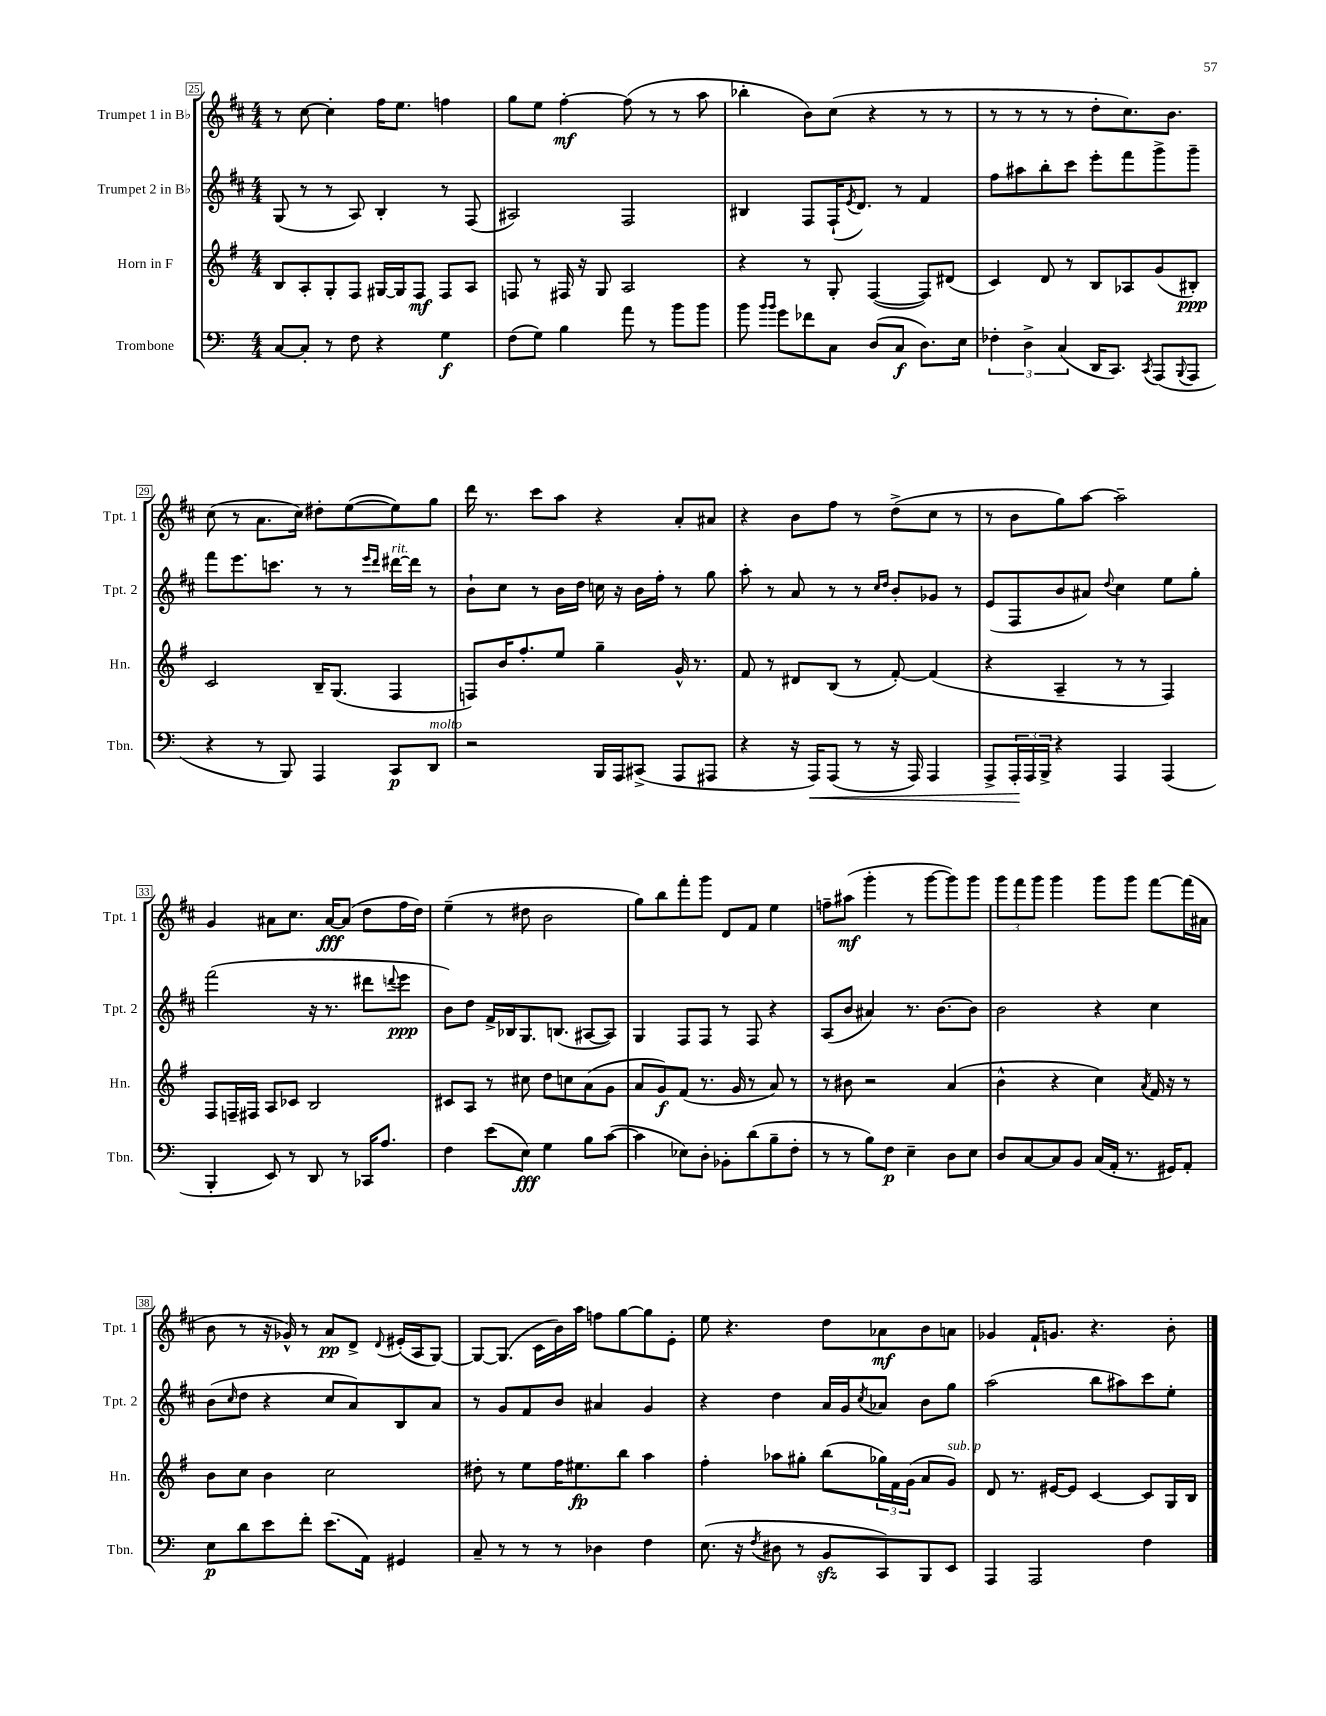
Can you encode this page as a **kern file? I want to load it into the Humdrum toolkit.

**kern	**dynam	**kern	**dynam	**kern	**dynam	**kern	**dynam
*part4	*part4	*part3	*part3	*part2	*part2	*part1	*part1
*staff4	*staff4	*staff3	*staff3	*staff2	*staff2	*staff1	*staff1
*I"Trombone	*	*I"Horn in F	*	*I"Trumpet 2 in B♭	*	*I"Trumpet 1 in B♭	*
*I'Tbn.	*	*I'Hn.	*	*I'Tpt. 2	*	*I'Tpt. 1	*
*clefF4	*	*clefG2	*	*clefG2	*	*clefG2	*
*k[]	*	*k[f#]	*	*k[f#c#]	*	*k[f#c#]	*
*M4/4	*	*M4/4	*	*M4/4	*	*M4/4	*
=25	=25	=25	=25	=25	=25	=25	=25
[8C/L	.	8B/L	.	(8G/	.	8r	.
8C'/J]	.	8A'/	.	8r	.	[8cc#\	.
8r	.	8G'/	.	8r	.	4cc#'\]	.
8F\	.	8F#/J	.	8A/)	.	.	.
4r	.	[16G#X/LL	.	4B'/	.	16ff#\KL	.
.	.	16G#/J]	.	.	.	8.ee\J	.
.	.	8F#/J	mf	.	.	.	.
4G\	f	8F#/L	.	8r	.	4ffn\	.
.	.	8A/J	.	(8F#/	.	.	.
=26	=26	=26	=26	=26	=26	=26	=26
(8F\L	.	8Fn/	.	2A#X/)	.	8gg\L	.
8G\J)	.	8r	.	.	.	8ee\J	.
4B\	.	16F#X/	.	.	.	[4ff#'\	mf
.	.	16r	.	.	.	.	.
.	.	8G/	.	.	.	.	.
8a\	.	2A/	.	2F#/	.	(8ff#\]	.
8r	.	.	.	.	.	8r	.
8b\L	.	.	.	.	.	8r	.
8b\J	.	.	.	.	.	8aa\	.
=27	=27	=27	=27	=27	=27	=27	=27
8b\	.	4r	.	4B#X/	.	4bb-X'\	.
16qqb/LL	.	.	.	.	.	.	.
16qqb/JJ	.	.	.	.	.	.	.
8g\L	.	.	.	.	.	.	.
8f-X\	.	8r	.	8F#/L	.	8b\L)	.
8C\J	.	8G'/	.	(16F#`/K	.	(8cc#\J	.
.	.	.	.	8qe/	.	.	.
.	.	.	.	8.d/J)	.	.	.
(8D/L	.	([4F#/	.	.	.	4r	.
8C/J	f	.	.	8r	.	.	.
8.D\L)	.	8F#/L])	.	4f#/	.	8r	.
.	.	(8d#X/J	.	.	.	8r	.
16E\Jk	.	.	.	.	.	.	.
=28	=28	=28	=28	=28	=28	=28	=28
6F-X'\	.	4c/)	.	8ff#\L	.	8r	.
.	.	.	.	8aa#X\	.	8r	.
6D^\	.	.	.	.	.	.	.
.	.	8d/	.	8bb'\	.	8r	.
(6C/	.	.	.	.	.	.	.
.	.	8r	.	8ccc#\J	.	8r	.
16DD/KL	.	8B/L	.	8eee'\L	.	8dd'\L	.
8.CC/J)	.	.	.	.	.	.	.
.	.	8A-X/	.	8fff#\	.	8.cc#\)	.
8qCC/	.	.	.	.	.	.	.
(8AAA/L	.	(8g/	.	8ggg^\	.	.	.
.	.	.	.	.	.	8.b\J	.
8qqBBB/	.	.	.	.	.	.	.
8AAA/J	.	8B#X'/J)	ppp	8ggg~\J	.	.	.
!!LO:LB:g=z
=29	=29	=29	=29	=29	=29	=29	=29
4r	.	2c/	.	8fff#\L	.	(8cc#\	.
.	.	.	.	8.eee\	.	8r	.
8r	.	.	.	.	.	8.a\L	.
.	.	.	.	8.cccn\J	.	.	.
8BBB/)	.	.	.	.	.	.	.
.	.	.	.	.	.	16cc#\Jk)	.
4AAA/	.	16B~/KL	.	8r	.	8dd#X'\L	.
.	.	(8.G/J	.	.	.	.	.
.	.	.	.	8r	.	([8ee\	.
.	.	.	.	16qqeee/LL	.	.	.
.	.	.	.	16qqddd/JJ	.	.	.
!	!	!	!	!LO:TX:a:i:t=rit.	!	!	!
8CC/L	p	4F#/	.	[16ddd#X\LL	.	8ee\])	.
.	.	.	.	16ddd#\JJ]	.	.	.
!LO:TX:a:i:t=molto	!	!	!	!	!	!	!
8DD/J	.	.	.	8r	.	8gg\J	.
=30	=30	=30	=30	=30	=30	=30	=30
2r	.	8Fn/L)	.	8b`\L	.	16ddd\	.
.	.	.	.	.	.	8.r	.
.	.	16b/K	.	8cc#\J	.	.	.
.	.	8.ff#'/	.	.	.	.	.
.	.	.	.	8r	.	8ccc#\L	.
.	.	8ee/J	.	16b\LL	.	8aa\J	.
.	.	.	.	16dd\JJ	.	.	.
16BBB/LL	.	4gg~\	.	16ccn\	.	4r	.
16AAA/J	.	.	.	16r	.	.	.
(8CC#X^/J	.	.	.	16b\LL	.	.	.
.	.	.	.	16ff#'\JJ	.	.	.
8AAA/L	.	16g^^/	.	8r	.	8a'/L	.
.	.	8.r	.	.	.	.	.
8AAA#X/J	.	.	.	8gg\	.	8a#X/J	.
=31	=31	=31	=31	=31	=31	=31	=31
4r	.	8f#/	.	8aa'\	.	4r	.
.	.	8r	.	8r	.	.	.
16r	.	8d#X/L	.	8a/	.	8b\L	.
!	!LO:HP:b	!	!	!	!	!	!
16AAA/KL)	<	.	.	.	.	.	.
(8AAA/J	.	(8B/J	.	8r	.	8ff#\J	.
8r	.	8r	.	8r	.	8r	.
.	.	.	.	16qqcc#/LL	.	.	.
.	.	.	.	16qqdd/JJ	.	.	.
16r	.	[8f#'/)	.	8b'/L	.	(8dd^\L	.
16AAA/)	.	.	.	.	.	.	.
4AAA/	.	(4f#/]	.	8g-X/J	.	8cc#\J	.
.	.	.	.	8r	.	8r	.
=32	=32	=32	=32	=32	=32	=32	=32
8AAA^/L	.	4r	.	(8e/L	.	8r	.
24AAA'/L	.	.	.	8F#/	.	8b\L	.
24AAA/	[	.	.	.	.	.	.
24BBB^/JJ	.	.	.	.	.	.	.
4r	.	4A~/	.	8b/	.	8gg\)	.
.	.	.	.	8a#X/J)	.	[8aa\J	.
.	.	.	.	8qqdd/	.	.	.
4AAA/	.	8r	.	4cc#\	.	2aa~\]	.
.	.	8r	.	.	.	.	.
(4AAA/	.	4F#/)	.	8ee\L	.	.	.
.	.	.	.	8gg'\J	.	.	.
!!LO:LB:g=z
=33	=33	=33	=33	=33	=33	=33	=33
4BBB'/	.	8F#/L	.	(2fff#\	.	4g/	.
.	.	16Fn~/L	.	.	.	.	.
.	.	16F#X/JJ	.	.	.	.	.
8EE/)	.	8A/L	.	.	.	8a#X\L	.
8r	.	8c-X/J	.	.	.	8.cc#\J	.
8DD/	.	2B/	.	16r	.	.	.
.	.	.	.	8.r	.	[16a#/KL	fff
8r	.	.	.	.	.	(8a#/J]	.
16CC-X/KL	.	.	.	8ddd#X\L	.	8dd\L	.
8.A/J	.	.	.	.	.	.	.
.	.	.	.	8qqdddn/	.	.	.
.	.	.	.	8eee\J	ppp	16ff#\L	.
.	.	.	.	.	.	16dd\JJ)	.
=34	=34	=34	=34	=34	=34	=34	=34
4F\	.	8c#X/L	.	8b\L)	.	(4ee~\	.
.	.	8A/J	.	8dd\J	.	.	.
(8e\L	.	8r	.	16f#^/LL	.	8r	.
.	.	.	.	16B-X/J	.	.	.
8E\J)	fff	8cc#X\	.	8.G/	.	8dd#X\	.
4G\	.	8dd\L	.	.	.	2b\	.
.	.	.	.	(8.Bn/J	.	.	.
.	.	8ccn\	.	.	.	.	.
8B\L	.	(8a\	.	[8A#X/L	.	.	.
([8c\J	.	8g\J	.	8A#/J])	.	.	.
=35	=35	=35	=35	=35	=35	=35	=35
4c\]	.	8a/L	.	4G/	.	8gg\L)	.
.	.	8g/)	f	.	.	8bb\	.
8E-X\L)	.	(8f#/J	.	8F#/L	.	8fff#'\	.
8D'\J	.	8.r	.	8F#/J	.	8ggg\J	.
8BB-X'\L	.	.	.	8r	.	8d/L	.
.	.	16g/	.	.	.	.	.
(8d\	.	8r	.	8F#/	.	8f#/J	.
8B~\	.	8a/)	.	4r	.	4ee\	.
8F'\J	.	8r	.	.	.	.	.
=36	=36	=36	=36	=36	=36	=36	=36
8r	.	8r	.	(8A/L	.	8ffn~\L	.
8r	.	8b#X\	.	8b/J	.	(8aa#X\J	mf
8B\L)	.	2r	.	4a#X/)	.	4ggg'\	.
8F\J	p	.	.	.	.	.	.
4E~\	.	.	.	8.r	.	8r	.
.	.	.	.	.	.	[8ggg\L	.
.	.	.	.	[8.b\L	.	.	.
8D\L	.	(4a/	.	.	.	8ggg\])	.
8E\J	.	.	.	8b\J]	.	8ggg\J	.
=37	=37	=37	=37	=37	=37	=37	=37
8D/L	.	4b^^\	.	2b\	.	12ggg\L	.
.	.	.	.	.	.	12fff#\	.
[8C/	.	.	.	.	.	.	.
.	.	.	.	.	.	12ggg\J	.
8C/]	.	4r	.	.	.	4ggg\	.
8BB/J	.	.	.	.	.	.	.
(16C/LL	.	4cc\)	.	4r	.	8ggg\L	.
16AA'/JJ	.	.	.	.	.	.	.
8.r	.	.	.	.	.	8ggg\J	.
.	.	8qa/	.	.	.	.	.
.	.	16f#/	.	4cc#\	.	[8fff#\L	.
16GG#X/KL)	.	16r	.	.	.	.	.
8AA'/J	.	8r	.	.	.	(16fff#\L]	.
.	.	.	.	.	.	16a#X\JJ	.
!!LO:LB:g=z
=38	=38	=38	=38	=38	=38	=38	=38
8E\L	p	8b\L	.	(8b\L	.	8b\	.
.	.	.	.	16qqcc#/	.	.	.
8d\	.	8cc\J	.	8dd\J	.	8r	.
8e\	.	4b\	.	4r	.	16r	.
.	.	.	.	.	.	16g-X^^/)	.
8f'\J	.	.	.	.	.	8r	.
(8.e\L	.	2cc\	.	8cc#/L	.	8a/L	pp
.	.	.	.	8a/)	.	8d^/J	.
16AA\Jk)	.	.	.	.	.	.	.
.	.	.	.	.	.	8qqd/	.
4GG#X/	.	.	.	8B/	.	(16e#X'/LL	.
.	.	.	.	.	.	16A/J	.
.	.	.	.	8a/J	.	[8G/J)	.
=39	=39	=39	=39	=39	=39	=39	=39
8C~/	.	8dd#X'\	.	8r	.	8G/L_	.
8r	.	8r	.	8g/L	.	(8.G/J]	.
8r	.	8ee\L	.	8f#/	.	.	.
.	.	.	.	.	.	16c#\LL	.
8r	.	16ff#\K	.	8b/J	.	16b\)	.
.	.	8.ee#X\	fp	.	.	16aa\JJ	.
4D-X\	.	.	.	4a#X/	.	8ffn\L	.
.	.	8bb\J	.	.	.	[8gg\	.
4F\	.	4aa\	.	4g/	.	8gg\]	.
.	.	.	.	.	.	8e'\J	.
=40	=40	=40	=40	=40	=40	=40	=40
(8.E\	.	4ff#'\	.	4r	.	8ee\	.
.	.	.	.	.	.	4.r	.
16r	.	.	.	.	.	.	.
8qF/	.	.	.	.	.	.	.
8D#X\	.	8aa-X\L	.	4dd\	.	.	.
8r	.	8gg#X'\J	.	.	.	.	.
8BBzz/L	.	(8bb\L	.	16a/LL	.	8dd\L	.
.	.	.	.	16g/J	.	.	.
.	.	.	.	8qcc#/	.	.	.
8CC/)	.	24gg-X\L)	.	8a-X/J	.	8a-X\	mf
.	.	24f#\	.	.	.	.	.
.	.	(24g\JJ	.	.	.	.	.
8BBB/	.	8a/L	.	8b\L	.	8b\	.
!	!	!LO:TX:a:i:t=sub. p	!	!	!	!	!
8EE/J	.	8g/J)	.	8gg\J	.	8an\J	.
=41	=41	=41	=41	=41	=41	=41	=41
4AAA/	.	8d/	.	(2aa\	.	4g-X/	.
.	.	8.r	.	.	.	.	.
2AAA/	.	.	.	.	.	16f#`/KL	.
.	.	[16e#X/KL	.	.	.	8.gn/J	.
.	.	8e#/J]	.	.	.	.	.
.	.	[4c/	.	8bb\L	.	4.r	.
.	.	.	.	8aa#X\)	.	.	.
4F\	.	8c/L]	.	8ccc#\	.	.	.
.	.	16G/L	.	8ee'\J	.	8b'\	.
.	.	16B/JJ	.	.	.	.	.
==	==	==	==	==	==	==	==
*-	*-	*-	*-	*-	*-	*-	*-
